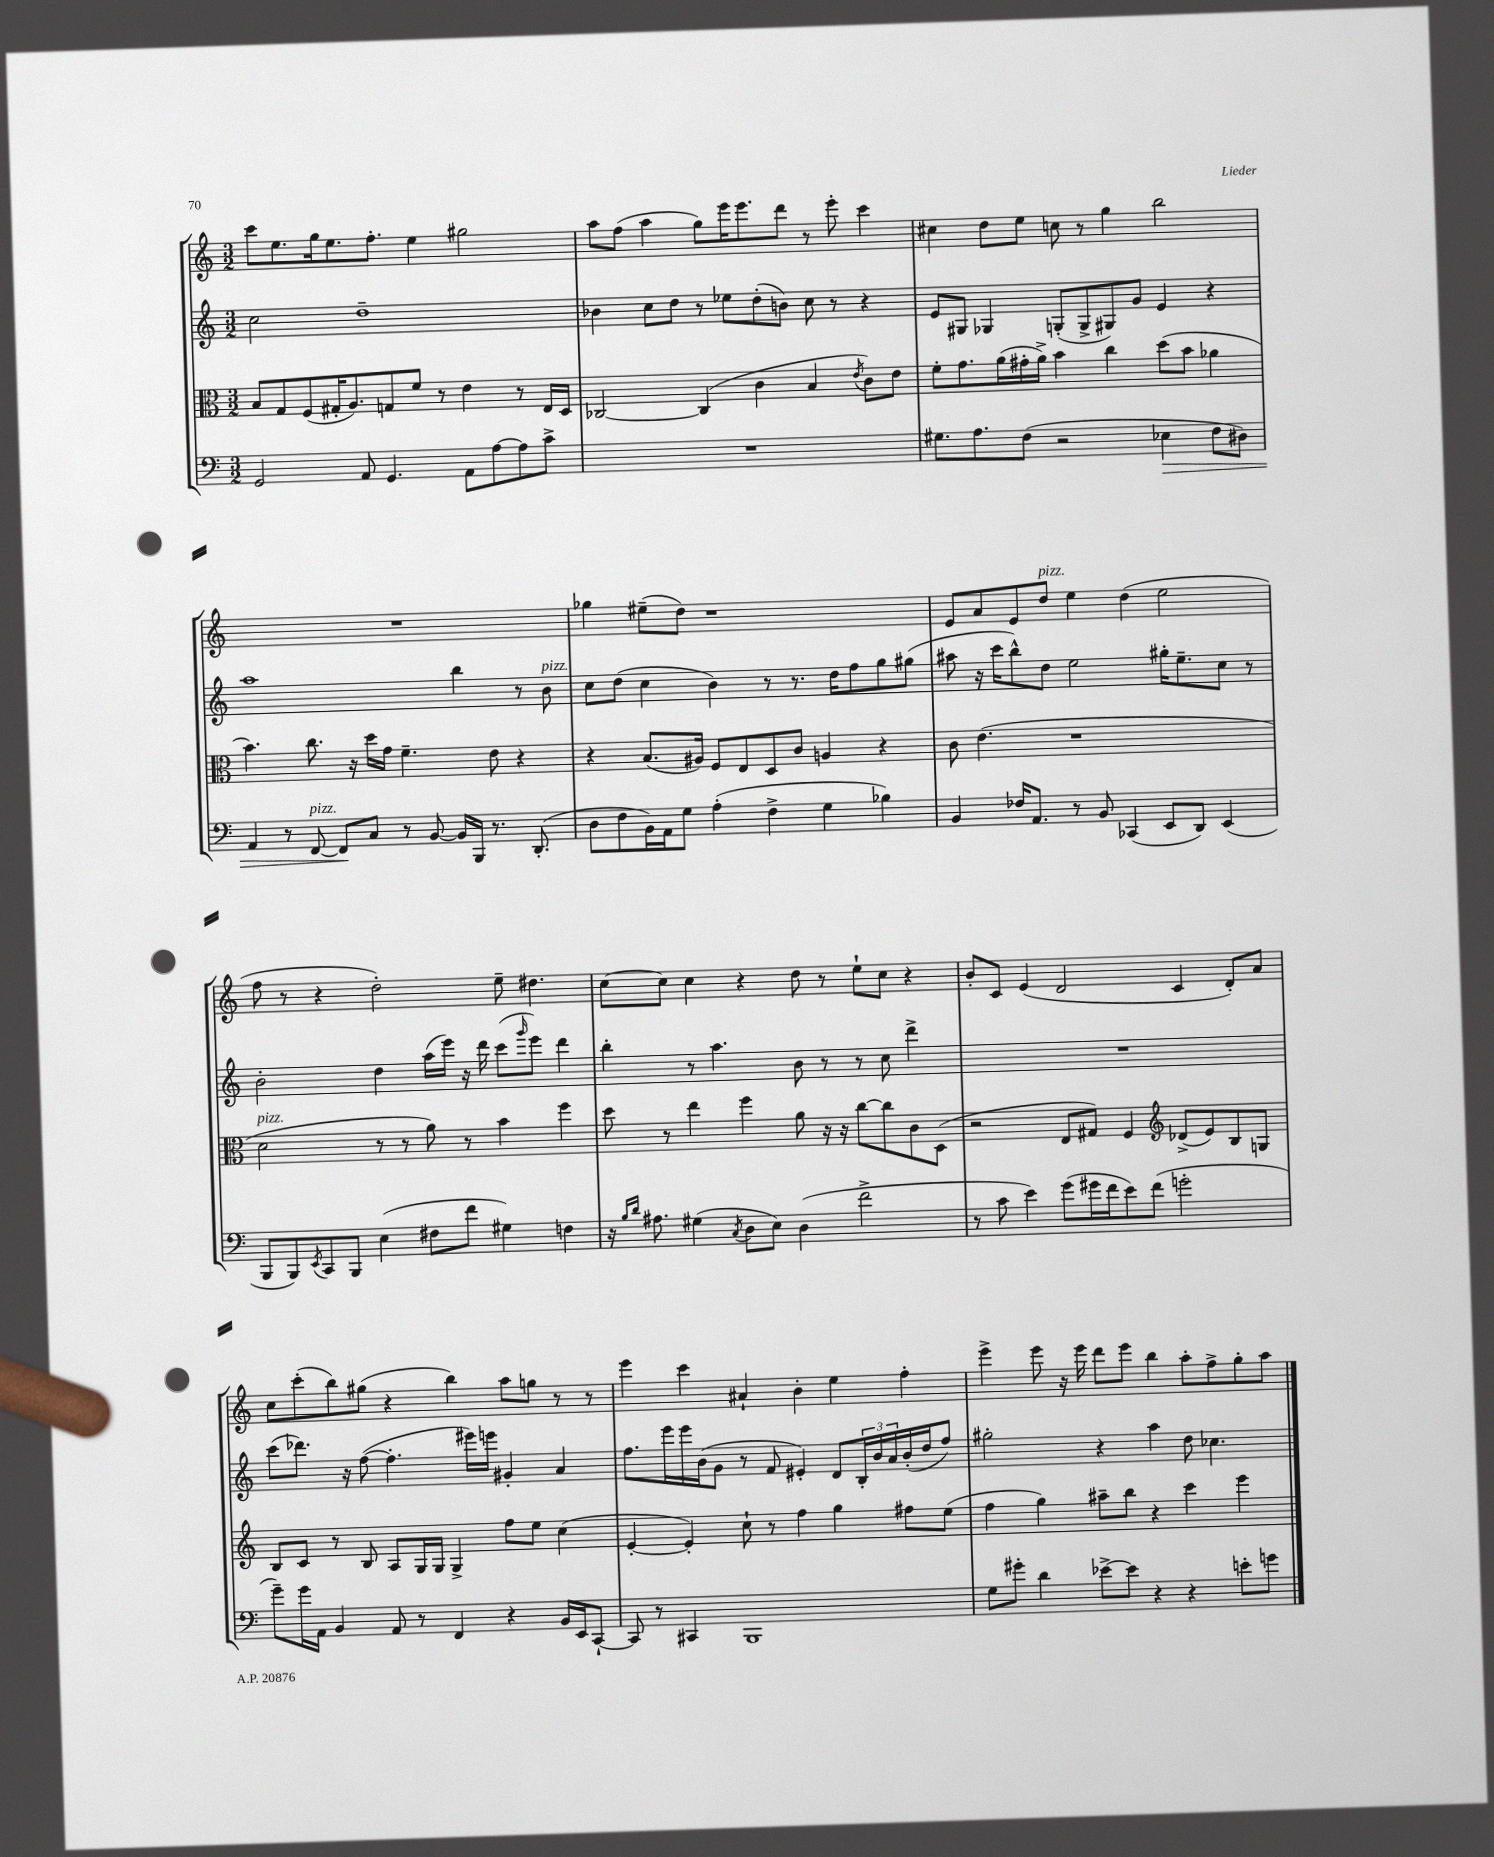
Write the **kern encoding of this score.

**kern	**kern	**kern	**kern
*staff4	*staff3	*staff2	*staff1
*clefF4	*clefC3	*clefG2	*clefG2
*k[]	*k[]	*k[]	*k[]
*M3/2	*M3/2	*M3/2	*M3/2
2GG	8B	2cc	8ccc
.	8G	.	8.ee
.	(8F	.	.
.	.	.	16gg
.	16G#'	.	8.ee
.	8.A)	.	.
8AA	.	1dd~	.
.	.	.	8.ff'
4.GG	8G	.	.
.	8f	.	4ee
.	8r	.	.
8AA	4e	.	2gg#
[8A	.	.	.
8A]	8r	.	.
8c^	16E	.	.
.	16D	.	.
=	=	=	=
1.r	[2C-	4b-	8aa
.	.	.	(8ff
.	.	8cc	4aa
.	.	8dd	.
.	(4C-]	8r	8gg)
.	.	8ee-	16eee
.	.	.	8.eee
.	4c	(8dd'	.
.	.	8b)	8ddd
.	4B	8cc	8r
.	.	8r	8eee'
.	8qe	.	.
.	8c)	4r	4ccc
.	8e	.	.
=	=	=	=
8.G#	8f'	8e	4cc#
.	8.g	8G#	.
8.A	.	.	.
.	.	4G-	8dd
.	(16a	.	.
(8F	16g#'	.	8ee
.	16a^)	.	.
2r	4b	(8G'	8cc
.	.	8G^	8r
.	4cc	8G#)	4gg
.	.	8g	.
4E-	(8dd	4e	2bb
.	8b	.	.
8F	4a-	4r	.
8D#)	.	.	.
=	=	=	=
4AA	4.b)	1aa	1.r
8r	.	.	.
[8FF	8.cc	.	.
8FF]	.	.	.
.	16r	.	.
8C	16dd	.	.
.	16g	.	.
8r	4.f~	.	.
[8BB	.	.	.
16BB]	.	4bb	.
16BBB	.	.	.
8.r	8e	.	.
.	4r	8r	.
(8.DD'	.	.	.
.	.	8b	.
=	=	=	=
8D	4r	8cc	4gg-
8F	.	(8dd	.
16BB)	(8.B	4cc	(8ee#~
16AA	.	.	.
8G	.	.	8dd)
.	16A#)	.	.
(4A'	8F	4b)	1r
.	8E	.	.
4F^	8D	8r	.
.	8c	8.r	.
4G	4A	.	.
.	.	16dd	.
.	.	8ff	.
4B-)	4r	8gg	.
.	.	(8gg#	.
=	=	=	=
4BB	8c	8aa#	8e
.	(4.e	16r	8a
.	.	16ccc	.
16F-	.	8bb^^)	8e
8.AA	.	.	.
.	.	8dd	8dd
8r	1r	2ee	4ee
8BB	.	.	.
(4CC-	.	.	(4dd
8EE	.	16gg#'	2ee
.	.	8.ee~	.
8DD)	.	.	.
(4EE	.	8cc	.
.	.	8r	.
=	=	=	=
8BBB	2d	2b'	8ff
8BBB)	.	.	8r
8qEE	.	.	.
8CC	.	.	4r
8BBB	.	.	.
(4E	8r	4dd	2dd')
.	8r	.	.
8F#	8a)	(16aa	.
.	.	16eee)	.
8f	8r	16r	.
.	.	16ddd	.
4G#)	4b	(8ccc	8ee~
.	.	16qqggg	.
.	.	8eee)	4.dd#
4F	4ff	4ddd	.
=	=	=	=
16r	8dd	4bb'	[8cc
16qqB	.	.	.
16qqd	.	.	.
8.A#	.	.	.
.	8r	.	8cc]
(4G#	4ee	8r	4cc
.	.	4.aa	.
8qC	.	.	.
8D	4ff	.	4r
8E)	.	.	.
(4D	8a	8b	8dd
.	16r	8r	8r
.	16r	.	.
2f^	[8cc	8r	8ee`
.	8cc]	8cc	8cc
.	8c	4ddd^	4r
.	(8D	.	.
=	=	=	=
8r	2r	1.r	8b'
8c	.	.	8c
4e)	.	.	(4e
(8g	8E	.	2d
16g#	8G#)	.	.
16f	.	.	.
8e)	4F	.	.
(8f	.	.	.
*	*clefG2	*	*
2g'	(8d-^	.	4c
.	8e)	.	.
.	8B	.	8d')
.	8G	.	8a
=	=	=	=
8g~)	8B	(8ccc	8cc
16g	8c	8.ddd-)	(8ccc'
16AA	.	.	.
4BB	8r	.	8bb)
.	.	16r	.
.	8B	([8ff	(8gg#
8AA	8A	4.ff']	4r
8r	16G	.	.
.	16G	.	.
4FF	4G^	.	4bb)
.	.	16eee#)	.
.	.	16eee	.
4r	8ff	4g#'	8aa
.	8ee	.	8gg
16BB	(4cc	4a	8r
16EE	.	.	.
[8CC`	.	.	8r
=	=	=	=
8CC]	[4e'	8.ff	4eee
8r	.	.	.
.	.	16eee	.
4CC#	4e'])	16eee	4ccc
.	.	(16b	.
.	.	8g	.
1BBB	8cc`	8r	4a#`
.	8r	8f	.
.	4ff	4e#')	4b'
.	4gg	8d	4ee
.	.	24B'	.
.	.	24b	.
.	.	24a	.
.	8ff#	(16b'	4ff'
.	.	16dd	.
.	(8ee	8ff)	.
=	=	=	=
8G	4ff	2gg#'	4eee^
8g#'	.	.	.
4d	4gg)	.	8eee
.	.	.	16r
.	.	.	16eee
[8e-^	8aa#~	4r	8ddd
8e-]	8bb	.	8eee
4r	4r	4aa	4bb
4r	4ccc	8dd	8aa'
.	.	4.cc-	8ff^
8e'	4eee	.	8gg'
8g	.	.	8aa
==	==	==	==
*-	*-	*-	*-
